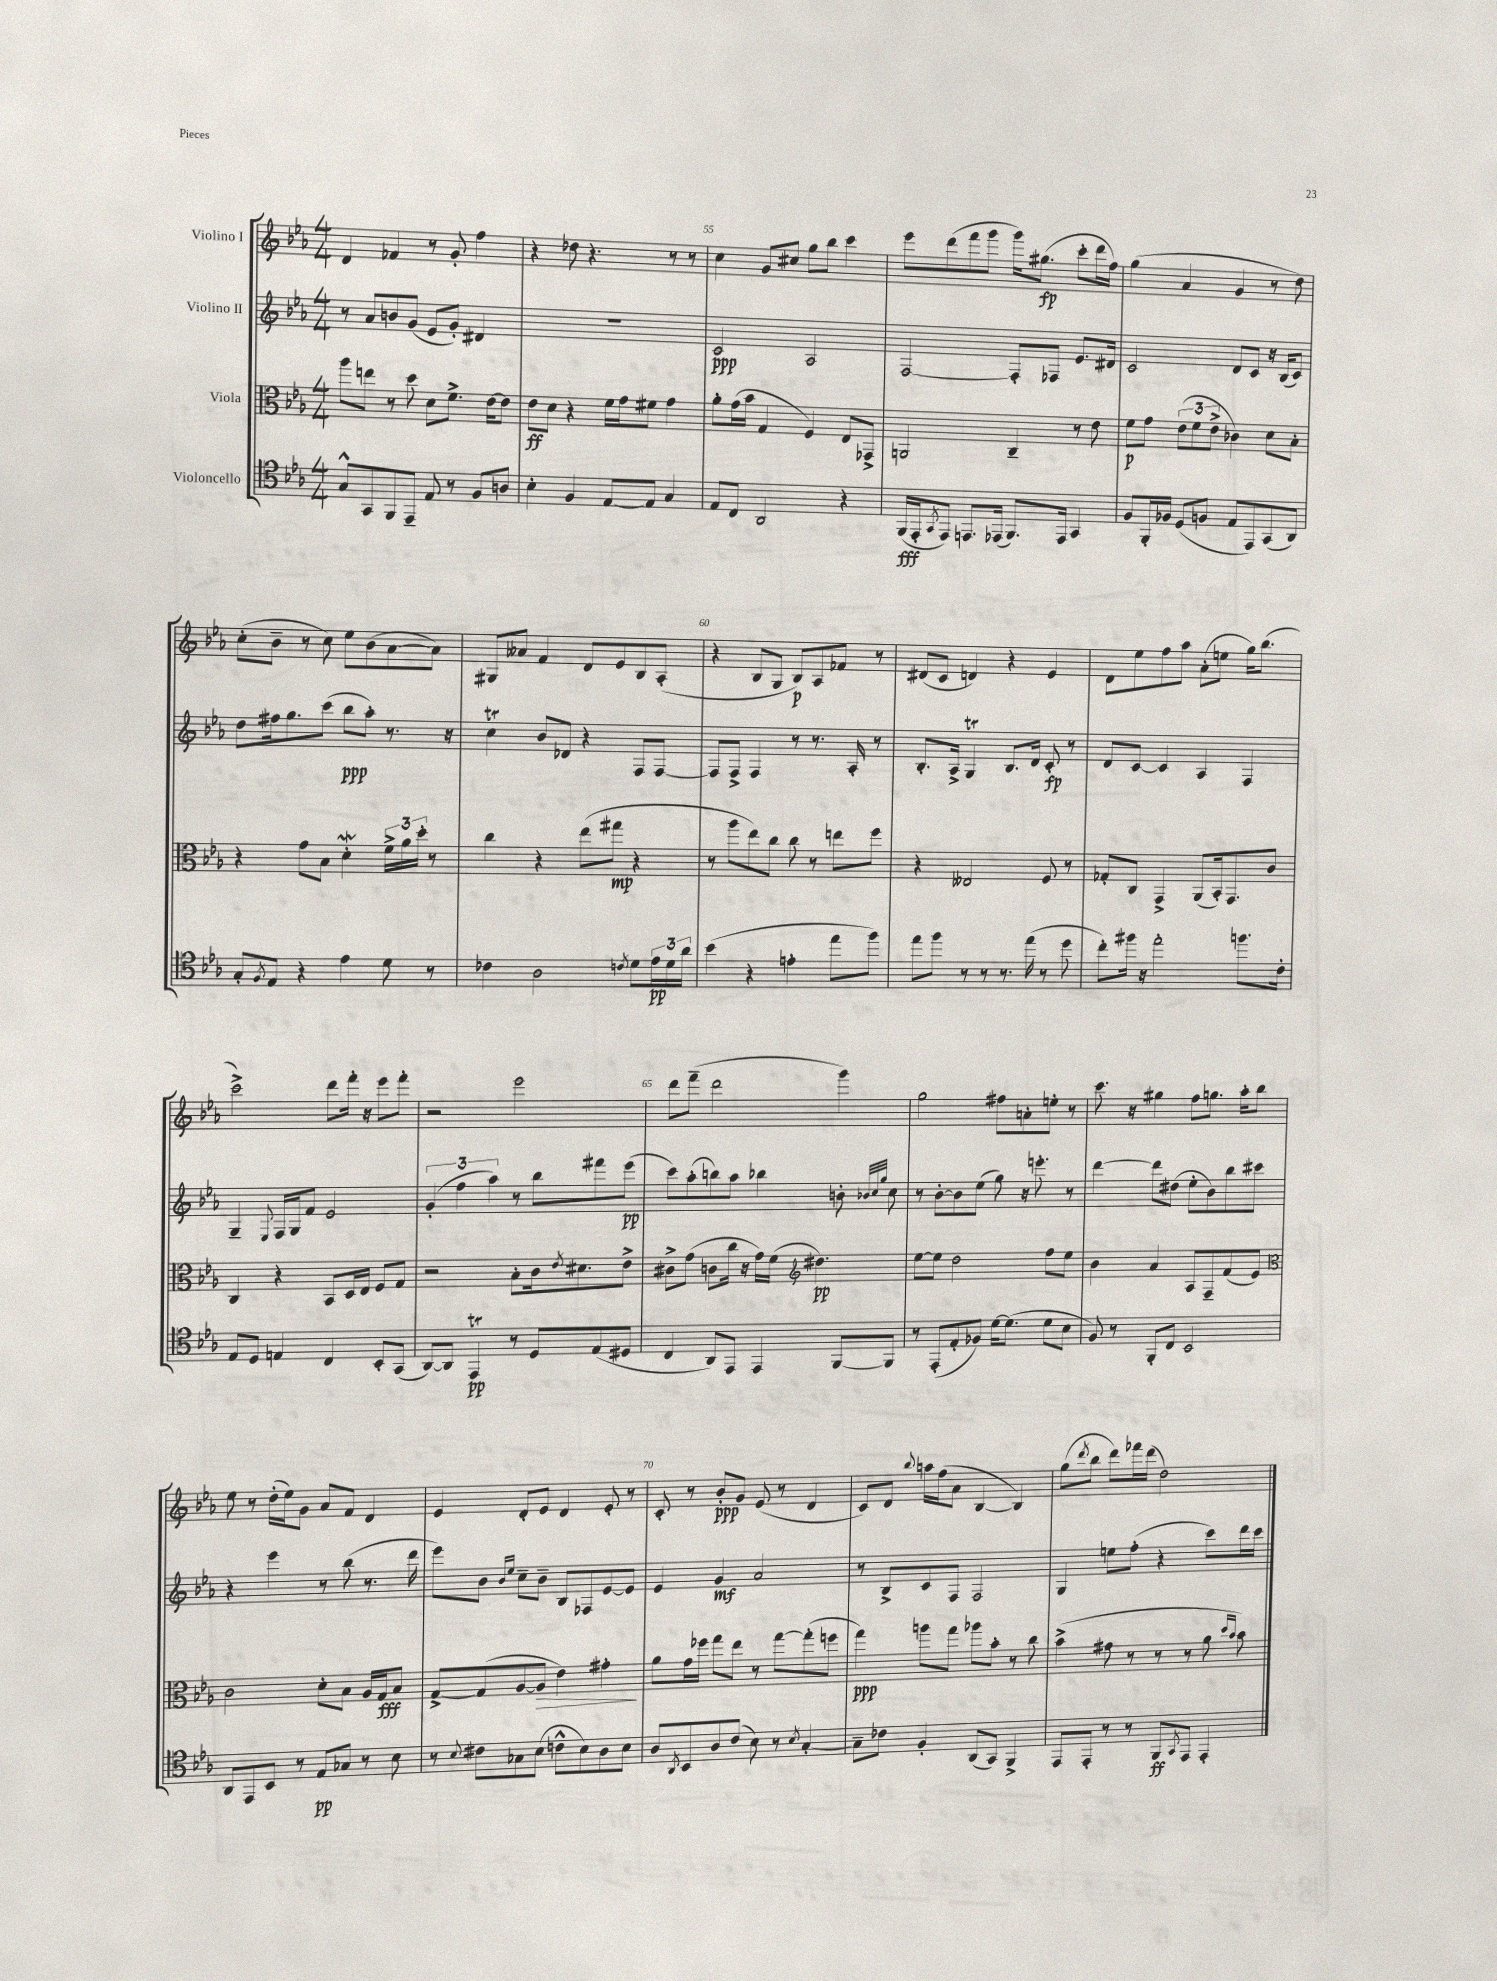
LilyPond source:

<<
\new StaffGroup <<
\new Staff = "s0" \with { instrumentName = "Violino I" } {
    \clef treble \key ees \major \numericTimeSignature \time 4/4
    d'4 fes'4 r8 g'8-. f''4 |
    r4 des''8 r4. r8 r8 |
    c''4 g'8 cis''8 g''8 bes''8 c'''4 |
    ees'''8 d'''8( f'''8 g'''8 g'''16) gis''8.\fp( c'''8-. d'''16 f''16) |
    g''4( aes'4 g'4 r8 d''8) |
    c''8-.( bes'8-- r8 c''8) ees''8 bes'8( aes'8~ aes'8) |
    gis8 aeses'8 f'4 d'8 ees'8 bes8 aes8-.( |
    r4 bes8 g8 bes8\p) aes8 fes'8 r8 |
    dis'8( c'8 d'4) r4 ees'4 |
    d'8 ees''8 f''8 aes''8 aes'8-.( e''8 g''16) bes''8.( |
    c'''2->) d'''8 f'''16-. r16 ees'''8 f'''8-. |
    r2 ees'''2 |
    d'''8 f'''8--( d'''2 g'''4) |
    g''2 fis''8 a'8-. e''8-. r8 |
    c'''8. r16 gis''4 f''8 g''8. aes''16-. bes''8 |
    ees''8 r8 d''16-.( ees''16) g'8 aes'8 f'8 d'4 |
    ees'4 d'8-. ees'8 d'4 ees'8-. r8 |
    c'8-. r8 bes'8-.\ppp g'8 ees'8( r8 d'4 |
    c'8) d'8 \appoggiatura { bes''8 } a''16 f''16( aes'8 bes4~ bes4) |
    g''8( \acciaccatura { d'''8 } bes''8 d'''8) fes'''16 d'''16( d''2) \bar "|." |
}
\new Staff = "s1" \with { instrumentName = "Violino II" } {
    \clef treble \key ees \major \numericTimeSignature \time 4/4
    r8 aes'8 b'8 g'8( ees'8 g'8-.) dis'4 |
    R1 |
    c'2\ppp aes2 |
    f2~ f8-. fes8 ees'8. dis'16 |
    c'2 d'8 c'8 r16 bes16( c'8) |
    d''8 fis''16 g''8. c'''8( bes''8\ppp aes''8-.) r8. r16 |
    c''4\trill bes'8 des'8 r4 f8 f8~ |
    f8 f8-> f4 r8 r8. aes16-. r8 |
    bes8.-. aes16-> g4\trill bes8. d'16 c'8-.\fp r8 |
    d'8 c'8~ c'4 aes4 f4 |
    g4-- \appoggiatura { ees8 } f16 g16 f'8 ees'2 |
    \tuplet 3/2 { g'4-.( f''4 aes''4) } r8 bes''8 fis'''8 ees'''8\pp( |
    c'''8) aes''8-.( b''8) aes''8 bes''4 b'8-. \grace { bes'32 c''32 g''32 } c''8 |
    r8 bes'8~-. bes'8 ees''8( g''8) r16 e'''8.-. r8 |
    d'''4~ d'''8 dis''8( ees''8-. bes'8) bes''8 cis'''8 |
    r4 ees'''4 r8 bes''8( r8. d'''16 |
    ees'''8) bes'8 \grace { bes'16 ees''16 } c''8-- bes'8-- bes8 fes8 ees'8~ ees'8 |
    ees'4 g'4\mf aes'2 |
    r8 bes8-> c'8 f8 f2 |
    g4 e''8 f''8-.( r4 c'''8) d'''16 c'''16 \bar "|." |
}
\new Staff = "s2" \with { instrumentName = "Viola" } {
    \clef alto \key ees \major \numericTimeSignature \time 4/4
    aes''8 e''8 r8 d''8 d'8 f'8.-> ees'16~ ees'8 |
    ees'8\ff d'8 r4 f'16 g'16 fis'8 g'4 |
    aes'8-. g'16( bes'16 g4 f4) ees8 ges,8-> |
    a,2 c4-- r8 ees'8 |
    f'8\p g'8 \tuplet 3/2 { ees'8( f'8 ees'8-> } ces'4) d'8 bes8-. |
    r4 g'8 bes8 d'4-.\mordent \tuplet 3/2 { f'16-> aes'16 d''16-. } r8 |
    c''4 r4 ees''8( gis''8\mp r4 |
    r8 aes''8 ees''8) c''8 c''8 r8 e''8 f''8 |
    r4 eeses2 f8 r8 |
    ges8-. c8 g,4-> aes,8( bes,16-.) g,8. c'8 |
    c4 r4 bes,8 d16 ees16 f8 g8 |
    r2 bes8-. c'16 \acciaccatura { ees'8 } dis'8. ees'8-> |
    cis'8-> g'8( c'8 c''16 r16 g'16) f'16( \clef treble dis''4.\pp) |
    ees''8~ ees''8 d''2 f''8 ees''8 |
    bes'4 aes'4 aes8 f8-- f'8( ees'8) |
    \clef alto c'2 d'8-. bes8 aes16 g16\fff bes8 |
    g8~-> g8( aes8~ aes8\> ees'4) gis'4-.\! |
    aes'8 g'16 fes''16 g''8 ees''8 r8 g''8~ g''8-.( f''8 |
    g''4\ppp) a''8 g''8 aes''8 bes'8-. r8 c''8 |
    bes'4->( gis'8 r8 r8 r8 aes'8 \grace { d''16 bes'16 } bes'8) \bar "|." |
}
\new Staff = "s3" \with { instrumentName = "Violoncello" } {
    \clef tenor \key ees \major \numericTimeSignature \time 4/4
    g8-^ g,8 f,8 ees,8-- ees8 r8 f8 a8 |
    bes4-. f4 ees8~ ees8 g4 |
    ees8 c8 aes,2 r4 |
    f,16\fff( ees,16-. \acciaccatura { g,8 } ees,8) e,8. ees,16( f,8.) ees,16 g,4 |
    f8 f,16-. fes16 d8( f8 ees8 ees,8) g,8( aes,8) |
    g8-. \acciaccatura { f8 } ees8 r4 ees'4 d'8 r8 |
    ces'4 aes2 \acciaccatura { c'8 } d'8 \tuplet 3/2 { ees'16\pp d'16 aes'16 } |
    bes'4( r4 e'4-. ees''8 f''8) |
    ees''8 f''8 r8 r8 r8. ees''16( r8 d''8 |
    c''8-.) fis''16 r16 ees''2-. f''8. c'16-. |
    ees8 d8 e4 c4 bes,8-. g,8( |
    aes,8~) aes,8 ees,4\trill\pp r8 d8 ees8( dis8 |
    c4 aes,8) ees,8 ees,4 f,8~ f,8 |
    r8 ees,8-.( ees8-. fes8) d'16~ d'8.( d'8 bes8 |
    f8) r8 f,8-. c8 bes,2 |
    aes,8 ees,8 bes,8 r8 ees8\pp ges8 r8 bes8 |
    r8 \appoggiatura { bes8 } cis'8 ges8 bes8( c'8-^ bes8) aes8 bes8 |
    aes8 \acciaccatura { aes,8 } bes,8 aes8 c'8( bes8) r8 \acciaccatura { bes8 } g4~-. |
    g8-- ces'8 f4-. aes,8( g,8) f,4-> |
    ees,8 ees,8-. r8 r8 f,8\ff \acciaccatura { g,8 } ees,8 ees,4-. \bar "|." |
}
>>
>>
\layout { \context { \Score currentBarNumber = #53 \override BarNumber.break-visibility = ##(#f #t #t) barNumberVisibility = #(every-nth-bar-number-visible 5) } }
